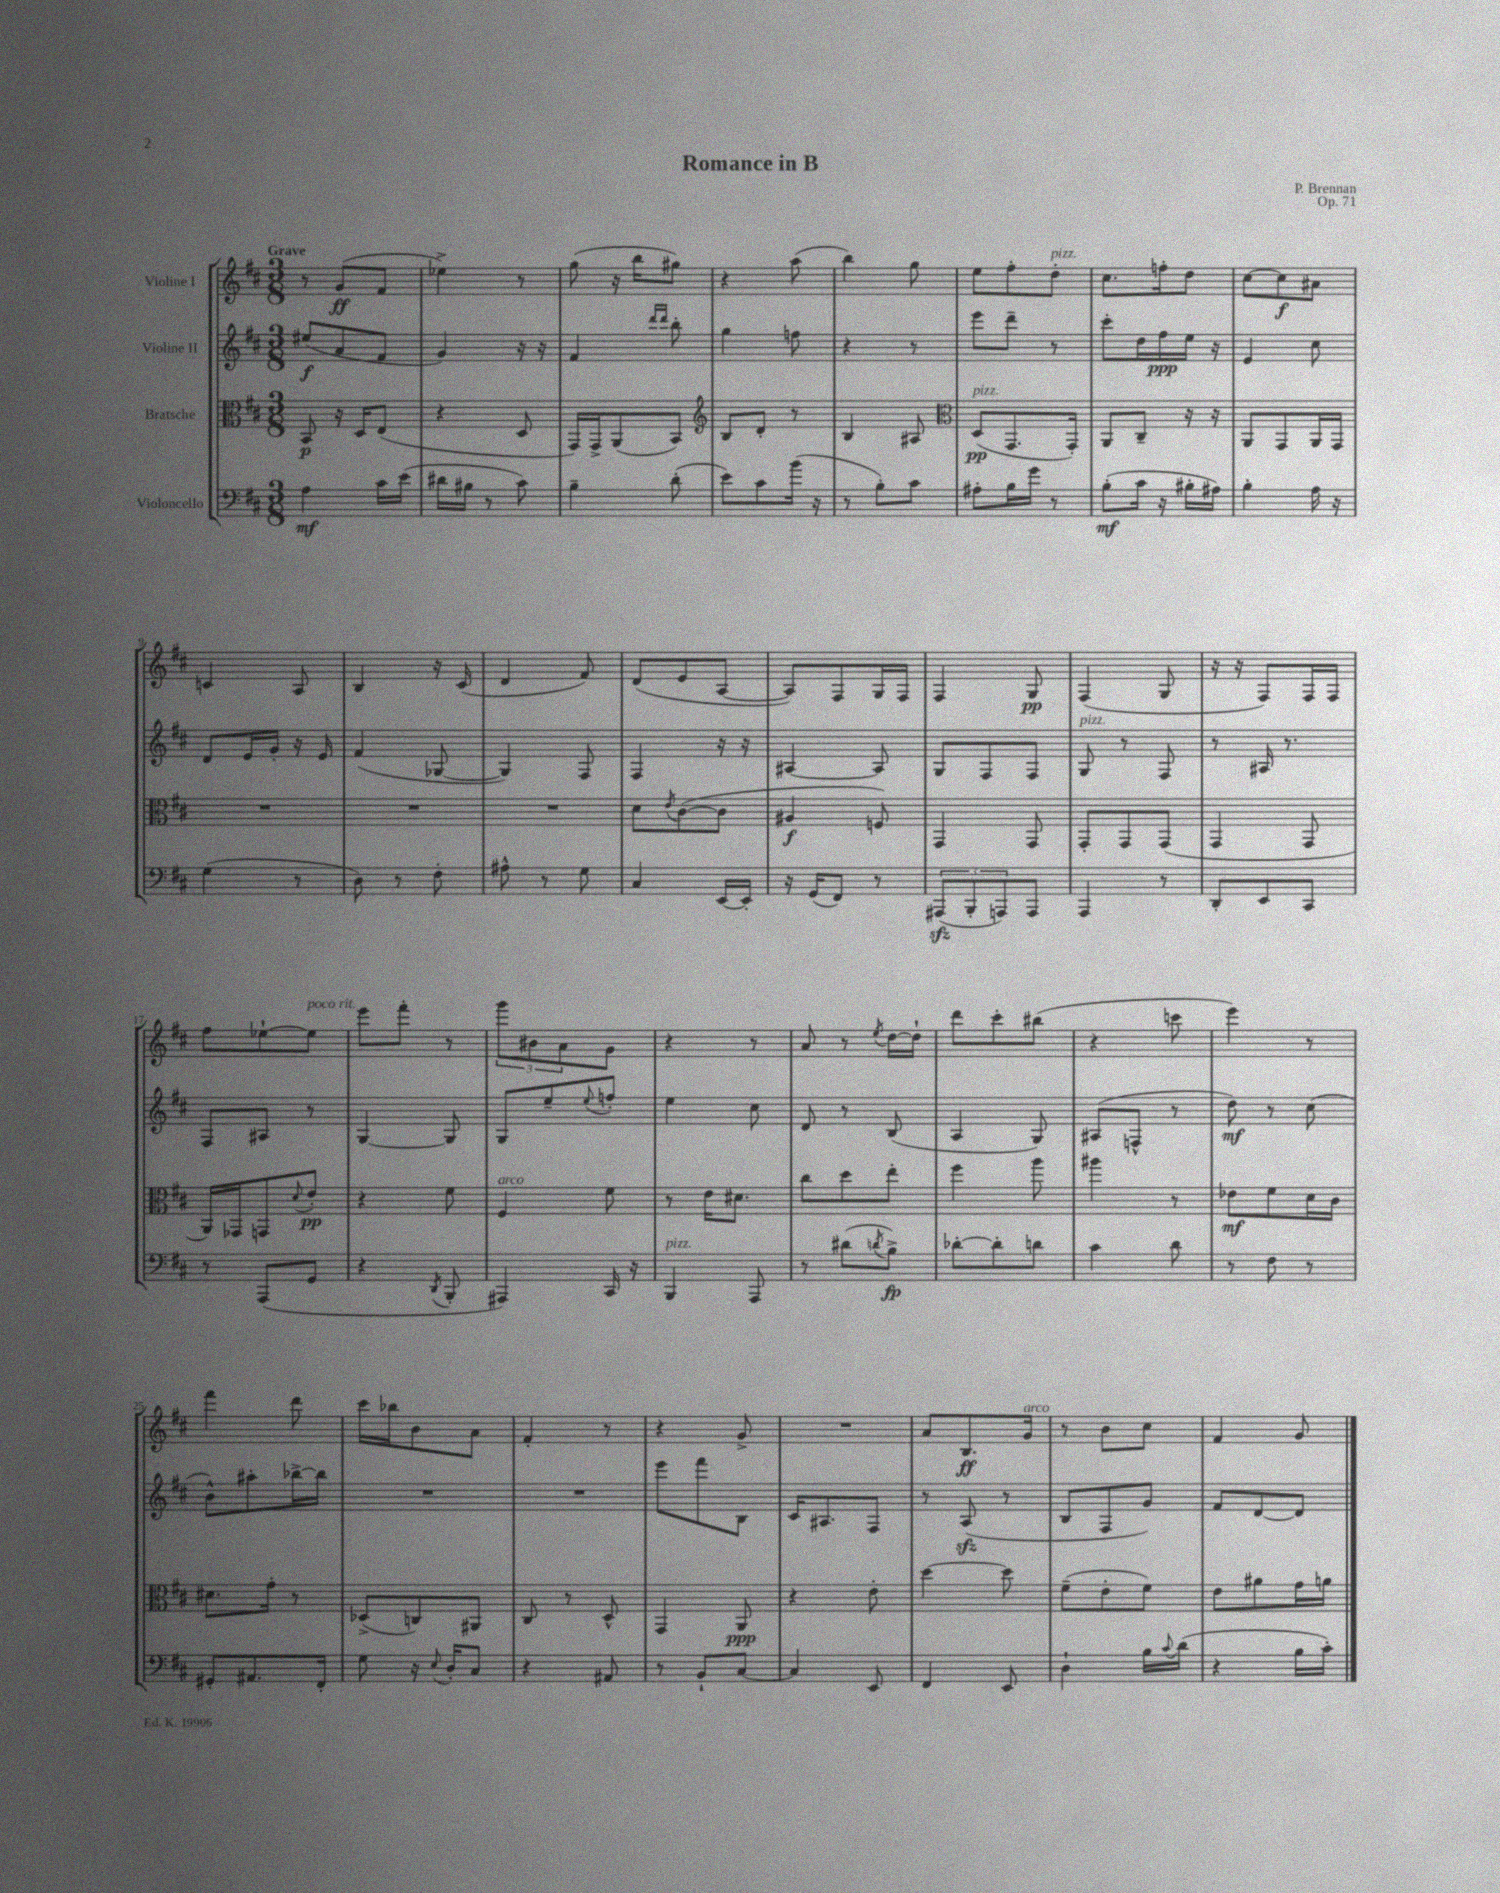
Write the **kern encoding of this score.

**kern	**kern	**kern	**kern
*staff4	*staff3	*staff2	*staff1
*clefF4	*clefC3	*clefG2	*clefG2
*k[f#c#]	*k[f#c#]	*k[f#c#]	*k[f#c#]
*M3/8	*M3/8	*M3/8	*M3/8
4A	8BB	(8ee#	8r
.	16r	8a	(8g
.	16D	.	.
16c#	(8E	8f#	8f#
(16e	.	.	.
=	=	=	=
16d#	4r	4g)	4ee-^)
16B#	.	.	.
8r	.	.	.
8c#)	8D	16r	8r
.	.	16r	.
=	=	=	=
4B~	16GG)	4f#	(8gg
.	16GG^	.	.
.	(8AA	.	16r
.	.	.	16bb
.	.	16qqddd	.
.	.	16qqddd	.
(8d'	8BB)	8bb'	8gg#)
=	=	=	=
*	*clefG2	*	*
8e)	8B	4gg	4r
8c#	8d'	.	.
(16b	8r	8ff	(8aa
16r	.	.	.
=	=	=	=
8r	4B	4r	4bb)
8B')	.	.	.
8c#	8A#	8r	8gg
=	=	=	=
*	*clefC3	*	*
8A#'	(8D	8eee	8ee
16B	8.GG	8ddd~	8ff#'
16g	.	.	.
8r	.	8r	8dd'
.	16GG')	.	.
=	=	=	=
(8B'	8AA	8ccc#'	8.cc#
16c#	8C#~	16dd	.
16r	.	16ff#	16ff'
16B#'	16r	16ee	8dd
16A#)	16r	16r	.
=	=	=	=
4B'	8AA	4e	[8cc#
.	8GG	.	8cc#]
16A	16AA	8cc#	8a#
16r	16GG	.	.
=	=	=	=
(4G	4.r	8d	4c
.	.	16e	.
.	.	16g'	.
8r	.	16r	8A
.	.	16e	.
=	=	=	=
8D)	4.r	(4f#	4B
8r	.	.	.
8F#'	.	[8G-	16r
.	.	.	(16c#
=	=	=	=
8A#^^	4.r	4G-])	4d
8r	.	.	.
8G	.	8F#	8f#)
=	=	=	=
4C#	8d	4F#	(8d
.	8qe	.	.
.	([8c#	.	8e
[16EE	8c#]	16r	[8A
16EE']	.	16r	.
=	=	=	=
16r	4A#	[4A#	8A])
(16GG	.	.	.
8FF#)	.	.	8F#
8r	8F)	8A#]	16G
.	.	.	16F#
=	=	=	=
(12AAA#	4GG	8G	4F#
12BBB'	.	.	.
.	.	8F#	.
12AAA)	.	.	.
8AAA	8GG	8F#	8G
=	=	=	=
4AAA	8GG'	8G	(4F#
.	8GG	8r	.
8r	(8GG	8F#	8G
=	=	=	=
8DD'	4GG	8r	16r
.	.	.	16r
8EE	.	16A#	8F#)
.	.	8.r	.
8CC#	8GG	.	16F#
.	.	.	16F#
=	=	=	=
8r	16AA)	8F#	8ff#
.	16GG-	.	.
(8AAA	8GG	8A#	[8ee-`
.	8qqd	.	.
8GG	8e'	8r	8ee-]
=	=	=	=
4r	4r	[4G	8eee
.	.	.	8fff#'
8qDD	.	.	.
8BBB'	8f#	8G]	8r
=	=	=	=
4AAA#)	4F#	8G	12ggg
.	.	.	12b#
.	.	8ee~	.
.	.	.	12a
.	.	8qqee	.
16CC#	8f#	8ff'	8g
16r	.	.	.
=	=	=	=
4BBB	8r	4ee	4r
.	16e	.	.
.	8.d#	.	.
8AAA	.	8cc#	8r
=	=	=	=
8r	8cc#	8d	8a
(8d#	8dd	8r	8r
8qd	.	.	8qee
8B^)	8ee'	(8B	[16dd
.	.	.	16dd`]
=	=	=	=
[8d-'	4ff#	4A	8ddd
8d-']	.	.	8ccc#'
8d	8aa	8G)	(8bb#
=	=	=	=
4c#	4aa#	(8A#	4r
.	.	8F^^	.
8d	8r	8r	8ccc
=	=	=	=
8r	8e-	8dd)	4eee)
8F#	8f#	8r	.
8r	16d	(8cc#	8r
.	16c#	.	.
=	=	=	=
8GG#'	8.d#	8b^^)	4fff#
8.AA#	.	8aa#'	.
.	16g'	.	.
.	8r	[16bb-^	8ddd
16FF#'	.	16bb-]	.
=	=	=	=
8G	(8D-^	4.r	16ccc#
.	.	.	16bb-
16r	8C)	.	8b
8qqE	.	.	.
16D'	.	.	.
8C#	8AA#	.	8a
=	=	=	=
4r	8C#	4.r	4f#'
.	8r	.	.
8AA#	8D^^	.	8r
=	=	=	=
8r	4GG	8eee	4r
8BB`	.	8fff#	.
[8C#	8AA	8B	8g^
=	=	=	=
4C#]	4r	16c#	4.r
.	.	8.A#	.
8EE	8e'	8F#	.
=	=	=	=
4FF#	[4dd	8r	8a
.	.	(8A	8.B
8EE	8dd]	8r	.
.	.	.	16g
=	=	=	=
4D`	(8f#~	8B	8r
.	8e'	8F#	8b
16B	8f#)	8g)	8cc#
8qqc#	.	.	.
(16d	.	.	.
=	=	=	=
4r	8e	8f#	4f#
.	8a#	[8d	.
16B	16g	8d]	8g
16c#')	16a	.	.
==	==	==	==
*-	*-	*-	*-
